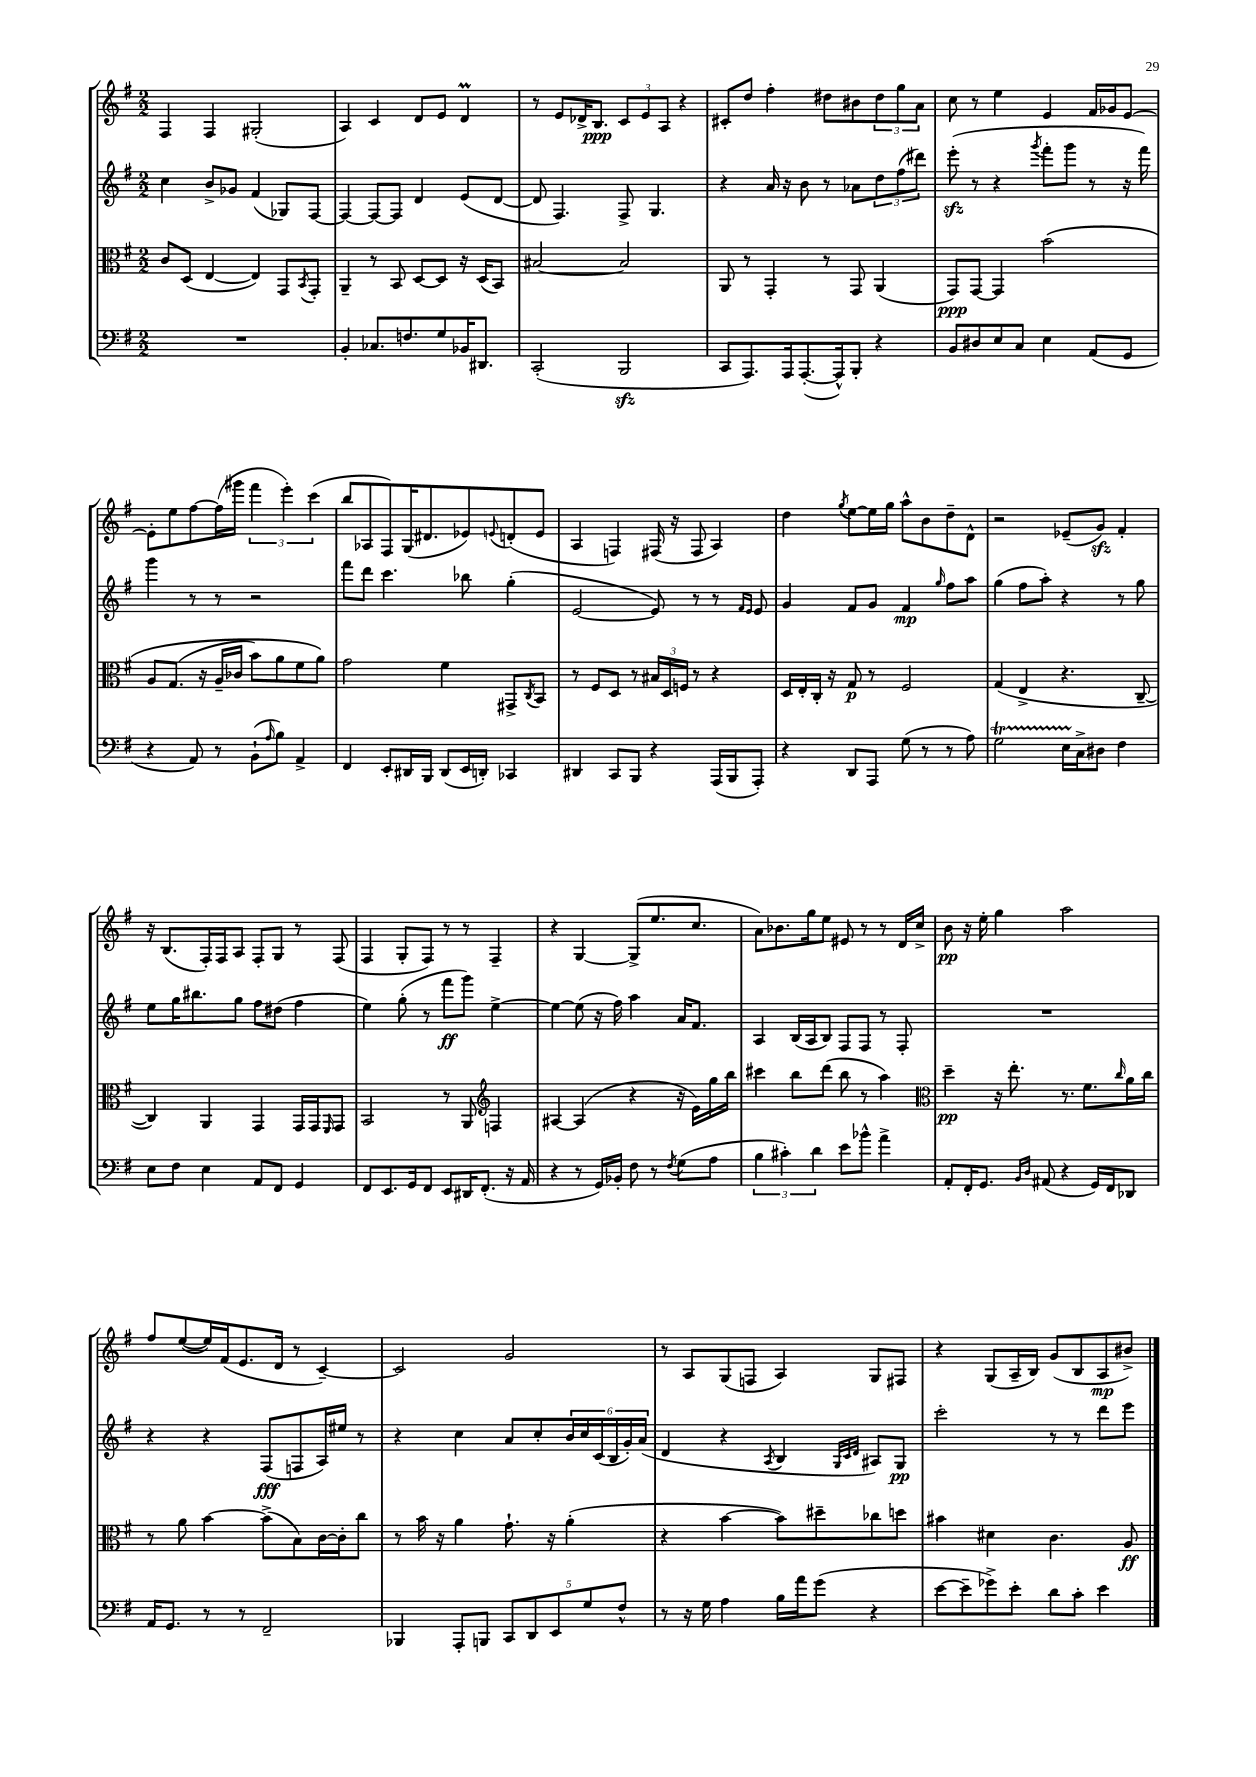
<<
\new StaffGroup <<
\new Staff = "s0" {
    \clef treble \key g \major \numericTimeSignature \time 2/2
    fis4 fis4 gis2-.( |
    a4) c'4 d'8 e'8 d'4\prall |
    r8 e'8 des'16-> b8.\ppp \tuplet 3/2 { c'8 e'8 a8 } r4 |
    cis'8-. d''8 fis''4-. dis''8 bis'8 \tuplet 3/2 { dis''8 g''8 a'8 } |
    c''8 r8 e''4 e'4 fis'16 ges'16 e'8~ |
    e'8-. e''8 fis''8~ fis''16( gis'''16 \tuplet 3/2 { fis'''4 e'''4-.) c'''4( } |
    b''8 aes8 fis8) g16( dis'8. ees'8) \appoggiatura { e'8 } d'8-.( e'8 |
    a4 f4) fis16( r16 fis8 a4) |
    d''4 \acciaccatura { g''8 } e''8~ e''16 g''16 a''8-^ b'8 d''8-- d'8-^ |
    r2 ees'8--( g'8\sfz) fis'4-. |
    r16 b8.( fis16-.) fis16 a8 fis8-. g8 r8 fis8( |
    fis4 g8-. fis8) r8 r8 fis4-- |
    r4 g4~ g8->( e''8. c''8. |
    a'8) bes'8. g''16 e''8 eis'8 r8 r8 d'16 c''16-> |
    b'8\pp r16 e''16-. g''4 a''2 |
    fis''8 e''8~( e''16) fis'16( e'8. d'16 r8 c'4~--) |
    c'2 g'2 |
    r8 a8 g8( f8 a4) g8 fis8 |
    r4 g8( a16-- b16) g'8( b8 a8\mp bis'8->) \bar "|." |
}
\new Staff = "s1" {
    \clef treble \key g \major \numericTimeSignature \time 2/2
    c''4 b'8-> ges'8 fis'4( ges8) fis8~ |
    fis4~ fis8~ fis8 d'4 e'8( d'8~ |
    d'8 fis4.) fis8-> g4. |
    r4 a'16 r16 b'8 r8 aes'8 \tuplet 3/2 { d''8 fis''8( dis'''8) } |
    e'''8-.\sfz( r8 r4 \acciaccatura { g'''8 } fis'''8-. g'''8 r8 r16 fis'''16) |
    g'''4 r8 r8 r2 |
    fis'''8 d'''8 c'''4. bes''8 g''4-.( |
    e'2~ e'8) r8 r8 \grace { fis'16 e'16 } e'8 |
    g'4 fis'8 g'8 fis'4\mp \grace { g''16 } fis''8 a''8 |
    g''4( fis''8 a''8-.) r4 r8 g''8 |
    e''8 g''16 bis''8. g''8 fis''8 dis''8( fis''4 |
    e''4) g''8-.( r8 fis'''8\ff g'''8) e''4~-> |
    e''4~ e''8( r16 fis''16) a''4 a'16 fis'8. |
    a4 b16( a16 b8) fis8 fis8 r8 fis8-. |
    R1 |
    r4 r4 fis8\fff( f8 a16) eis''16 r8 |
    r4 c''4 a'8 c''8-. \tuplet 6/4 { b'16 c''16 c'16( b16 g'16-.) a'16( } |
    d'4 r4 \acciaccatura { a8 } b4 \grace { g32 c'32 d'32 } ais8) g8\pp |
    c'''2-. r8 r8 d'''8 e'''8 \bar "|." |
}
\new Staff = "s2" {
    \clef alto \key g \major \numericTimeSignature \time 2/2
    c'8 d8( e4~ e4) g,8 \acciaccatura { b,8 } g,8-. |
    a,4-- r8 b,8 d8~ d8 r16 d16( b,8) |
    bis2~ bis2 |
    a,8 r8 g,4-. r8 g,8 a,4( |
    g,8\ppp) g,8~ g,4 b'2\( |
    a8 g8.( r16 a16-- ces'16 b'8) a'8 fis'8 a'8\) |
    g'2 fis'4 gis,8-> \acciaccatura { c8 } b,8 |
    r8 fis8 d8 r8 \tuplet 3/2 { bis16 d16 f16 } r8 r4 |
    d16 e16-. c16-. r16 g8\p r8 fis2 |
    g4( e4-> r4. c8~-- |
    c4) a,4 g,4 g,16 g,16 \grace { fis,16 } g,8 |
    b,2 r8 a,8 \clef treble f4 |
    ais4~ ais4( r4 r16 e'16) g''16 b''16 |
    cis'''4 b''8 d'''8( b''8 r8 a''4) |
    \clef alto d''4--\pp r16 e''8.-. r8. fis'8. \grace { c''16 } a'16 c''16 |
    r8 a'8 b'4~ b'8->( b8) c'16~ c'16-. c''8 |
    r8 b'16 r16 a'4 g'8.-! r16 a'4-.( |
    r4 b'4~ b'8) dis''8-- ces''8 d''8 |
    bis'4 dis'4 c'4. a8\ff \bar "|." |
}
\new Staff = "s3" {
    \clef bass \key g \major \numericTimeSignature \time 2/2
    R1 |
    b,4-. ces8. f8. g8 bes,16 dis,8. |
    c,2-.( b,,2\sfz |
    c,8 a,,8.) a,,16 a,,8.~-.( a,,16-^) b,,8-. r4 |
    b,8 dis8 e8 c8 e4 a,8( g,8 |
    r4 a,8) r8 b,8-!( \grace { a16 } b8) a,4-> |
    fis,4 e,8-. dis,16 b,,16 dis,8( e,16 d,16-.) ces,4 |
    dis,4 c,8 b,,8 r4 a,,16( b,,16 a,,8-.) |
    r4 d,8 a,,8 g8( r8 r8 a8) |
    g2\startTrillSpan e16 c16->\stopTrillSpan dis8 fis4 |
    e8 fis8 e4 a,8 fis,8 g,4 |
    fis,8 e,8. g,16 fis,8 e,8 dis,16 fis,8.-.( r16 a,16 |
    r4 r8 g,16) bes,16-. fis8 r8 \acciaccatura { fis8 } g8( a8 |
    \tuplet 3/2 { b4 cis'4-.) d'4 } e'8 bes'8-^ a'4-> |
    a,8-. fis,16-. g,8. \grace { b,16 d16 } ais,8( r4 g,16) fis,16 des,8 |
    a,16 g,8. r8 r8 fis,2-- |
    bes,,4 a,,8-. b,,8 \tuplet 5/4 { c,8 d,8 e,8 g8 fis8-^ } |
    r8 r16 g16 a4 b16 a'16 g'8( r4 |
    e'8~ e'8-- ges'8->) e'8-. d'8 c'8-. e'4 \bar "|." |
}
>>
>>
\layout { \context { \Score \remove "Bar_number_engraver" } }
